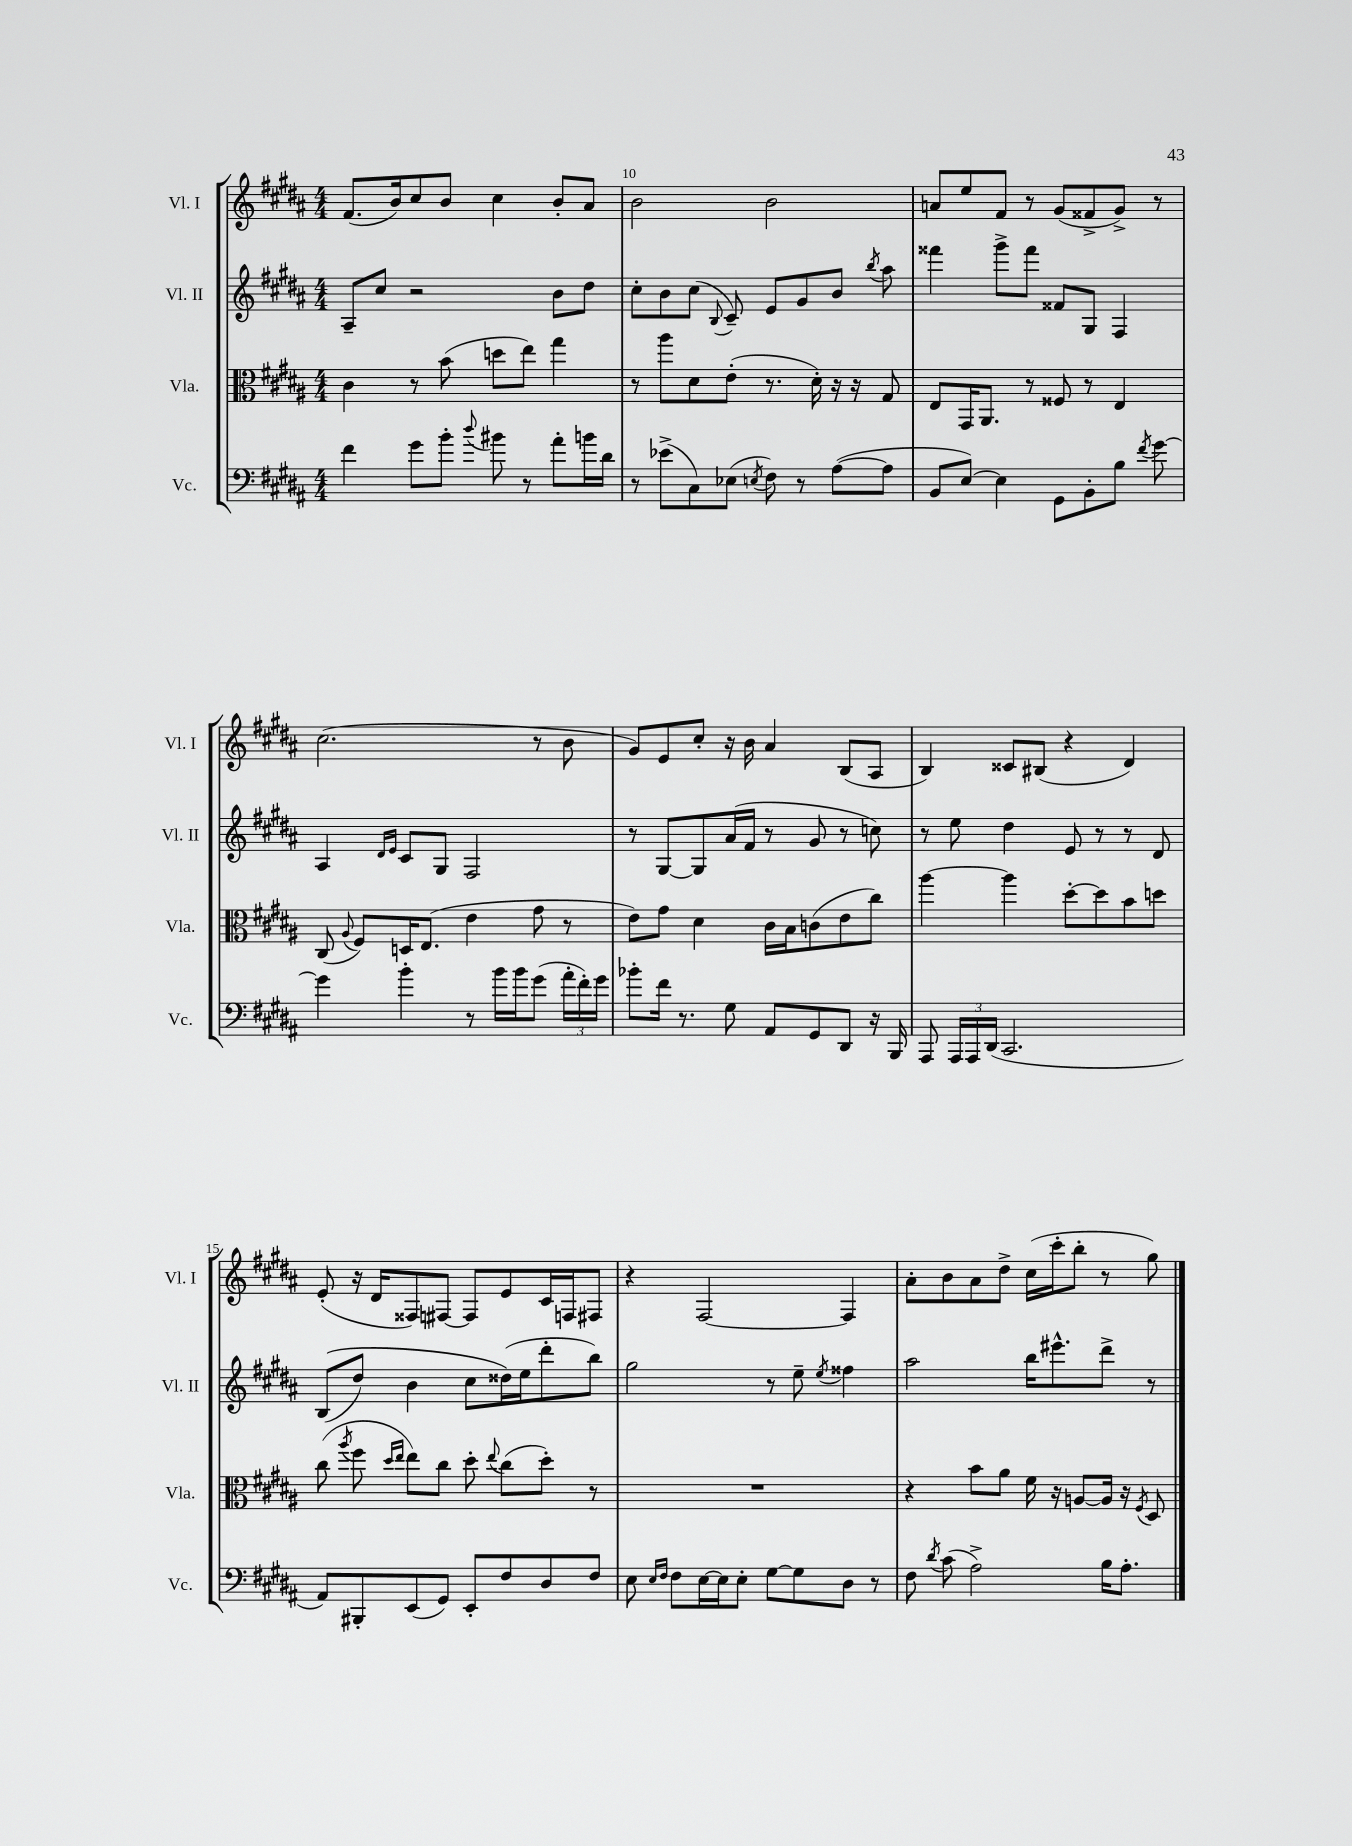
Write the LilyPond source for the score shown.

<<
\new StaffGroup <<
\new Staff = "s0" \with { instrumentName = "Vl. I" shortInstrumentName = "Vl. I" } {
    \clef treble \key b \major \numericTimeSignature \time 4/4
    \autoBeamOff fis'8.[( b'16) cis''8 b'8] cis''4 b'8[-. ais'8] |
    b'2 b'2 |
    a'8[ e''8 fis'8] r8 gis'8[( fisis'8-> gis'8]->) r8 |
    cis''2.( r8 b'8 |
    gis'8[) e'8 cis''8]-. r16 b'16 ais'4 b8[( ais8] |
    b4) cisis'8[ bis8]( r4 dis'4) |
    e'8-.( r16 dis'16[ fisis8) fis8]~ fis8[ e'8 cis'16 f16 fis8] |
    r4 fis2~ fis4 |
    ais'8[-. b'8 ais'8 dis''8]-> cis''16[( cis'''16-. b''8]-. r8 gis''8) \bar "|." |
}
\new Staff = "s1" \with { instrumentName = "Vl. II" shortInstrumentName = "Vl. II" } {
    \clef treble \key b \major \numericTimeSignature \time 4/4
    \autoBeamOff ais8[-- cis''8] r2 b'8[ dis''8] |
    cis''8[-. b'8 cis''8]( \appoggiatura { b8 } cis'8--) e'8[ gis'8 b'8] \acciaccatura { b''8 } ais''8 |
    fisis'''4 gis'''8[-> fisis'''8] fisis'8[ gis8] fis4 |
    ais4 \grace { dis'16[ e'16] } cis'8[ gis8] fis2 |
    r8 gis8[~ gis8 ais'16( fis'16] r8 gis'8 r8 c''8) |
    r8 e''8 dis''4 e'8 r8 r8 dis'8 |
    b8[(\( dis''8]) b'4 cis''8[ disis''16(\) e''16 dis'''8-. b''8]) |
    gis''2 r8 e''8-- \acciaccatura { e''8 } fisis''4 |
    ais''2 b''16[ eis'''8.-^ dis'''8]-> r8 \bar "|." |
}
\new Staff = "s2" \with { instrumentName = "Vla." shortInstrumentName = "Vla." } {
    \clef alto \key b \major \numericTimeSignature \time 4/4
    \autoBeamOff cis'4 r8 b'8( d''8[ e''8]) gis''4 |
    r8 ais''8[ dis'8 e'8]-.( r8. dis'16-.) r16 r16 gis8 |
    e8[ gis,16 ais,8.] r8 fisis8 r8 e4 |
    cis8( \appoggiatura { ais8 } fis8[) d16 e8.]( e'4 gis'8 r8 |
    e'8[) gis'8] dis'4 cis'16[ b16 c'8( e'8 cis''8]) |
    ais''4~ ais''4 dis''8[~-. dis''8 b'8 d''8] |
    cis''8( \acciaccatura { ais''8 } fis''8 \grace { dis''16[ e''16] } e''8[) cis''8] dis''8-. \appoggiatura { e''8 } cis''8[( dis''8]-.) r8 |
    R1 |
    r4 b'8[ ais'8] fis'16 r16 a8[~ a16] r16 \acciaccatura { fis8 } dis8 \bar "|." |
}
\new Staff = "s3" \with { instrumentName = "Vc." shortInstrumentName = "Vc." } {
    \clef bass \key b \major \numericTimeSignature \time 4/4
    \autoBeamOff fis'4 gis'8[ b'8]-. \appoggiatura { dis''8 } bis'8 r8 ais'8[-. b'16 dis'16] |
    r8 ees'8[->( cis8) ees8]( \acciaccatura { e8 } fis8) r8 ais8[~( ais8] |
    b,8[ e8]~) e4 gis,8[ b,8-. b8] \acciaccatura { fis'8 } gis'8~ |
    gis'4 b'4-. r8 b'16[ b'16 gis'8]( \tuplet 3/2 { ais'16[-. fis'16-.) gis'16] } |
    bes'8[-. fis'16] r8. gis8 ais,8[ gis,8 dis,8] r16 b,,16 |
    ais,,8 \tuplet 3/2 { ais,,16[ ais,,16 dis,16]( } cis,2. |
    ais,8[) bis,,8-. e,8( gis,8]) e,8[-. fis8 dis8 fis8] |
    e8 \grace { e16[ fis16] } fis8[ e16~ e16 e8]-. gis8[~ gis8 dis8] r8 |
    fis8 \acciaccatura { dis'8 } cis'8( ais2->) b16[ ais8.]-. \bar "|." |
}
>>
>>
\layout { \context { \Score currentBarNumber = #9 \override BarNumber.break-visibility = ##(#f #t #t) barNumberVisibility = #(every-nth-bar-number-visible 5) } }
